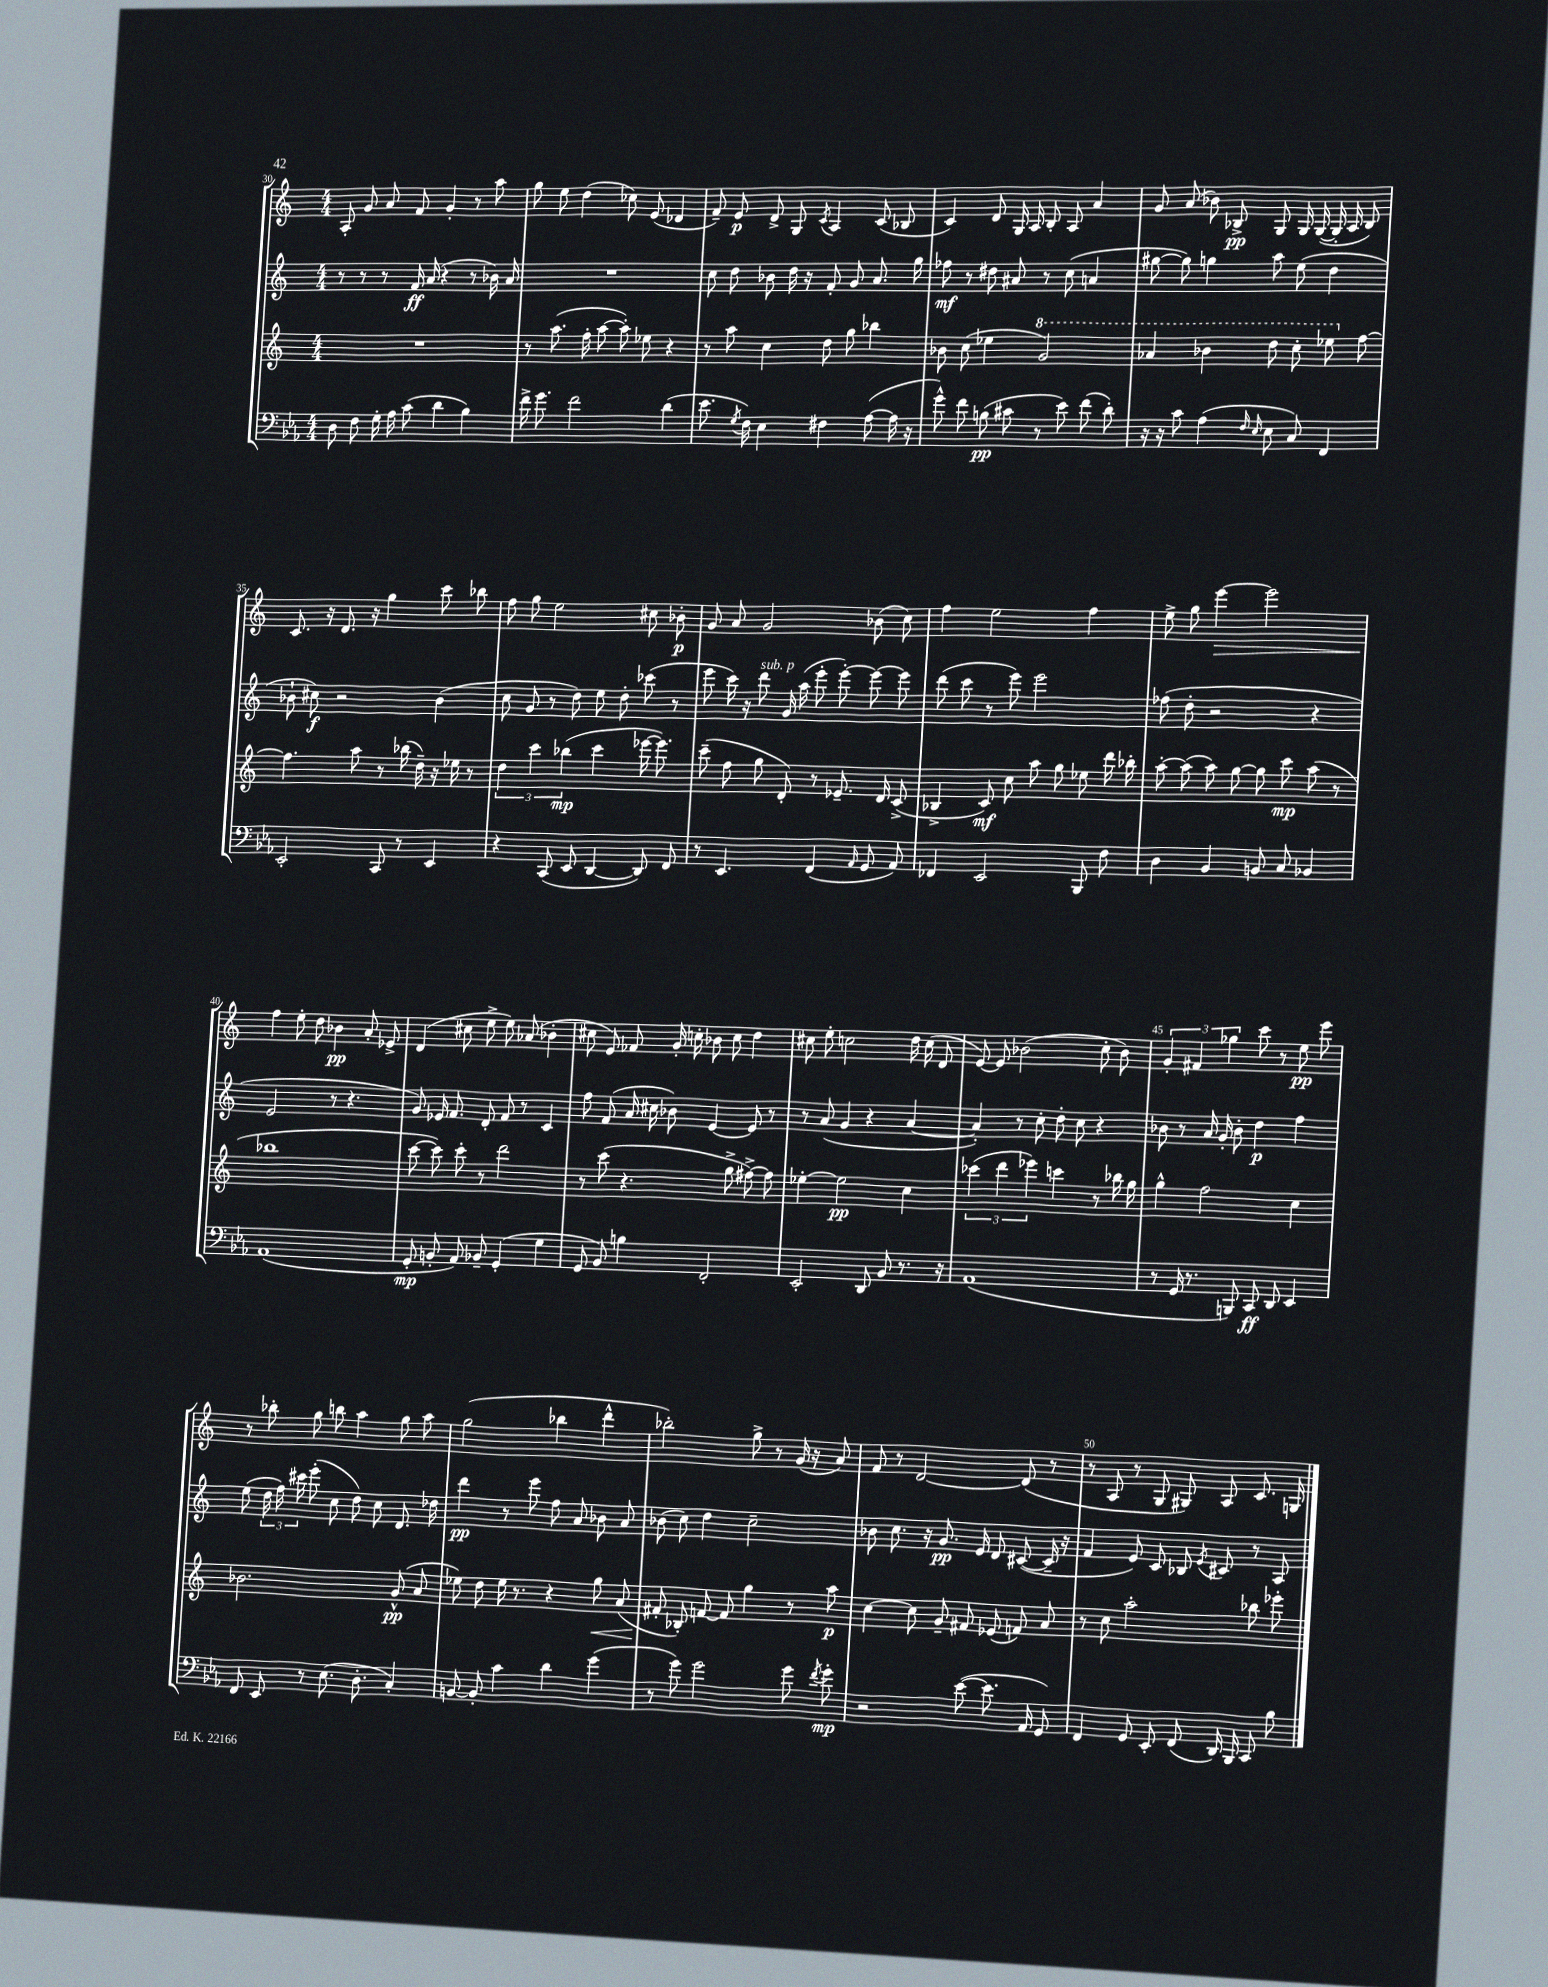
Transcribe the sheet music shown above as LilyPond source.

<<
\new StaffGroup <<
\new Staff = "s0" {
    \clef treble \key c \major \numericTimeSignature \time 4/4
    \autoBeamOff a8-. g'8 a'8 f'8 g'4-. r8 a''8 |
    g''8 e''8 d''4( ces''8) e'8( des'4 |
    f'8--) e'8\p d'8-> g8 \acciaccatura { c'8 } a4 c'8( bes8 |
    c'4) d'8 g16 a16 b8-. a8 a'4 |
    g'8 a'8( bes'8) bes8->\pp g8 g16 g16~( g16-. a16 bes8) |
    c'8. r16 d'8. r16 g''4 c'''8 bes''8 |
    f''8 g''8 e''2 cis''8 bes'8-.\p |
    g'8 a'8 g'2 bes'8( c''8) |
    f''4 e''2 f''4 |
    e''8-> g''8 e'''4~\> e'''2 |
    f''4\! e''8-. d''8 bes'4\pp a'8-. ees'8-> |
    d'4( cis''8 e''8-> e''8) aes'8( bes'4-. |
    cis''8 e'8) fes'8 g'16-. c''16-. bes'8 c''8 d''4 |
    cis''8 e''8-. c''2 d''16 c''16( d'8 |
    e'8~) e'8 bes'2( c''8-. bes'8) |
    \tuplet 3/2 { g'4-. fis'4 ges''4 } c'''8 r8 e''8\pp e'''8 |
    r8 bes''8-. g''8 b''8 a''4 g''8 a''8 |
    g''2( bes''4 d'''4-^ |
    bes''2-.) g''8-> r8 g'16( r16 a'8) |
    f'8 r8 d'2~ d'8( r8 |
    r8 a8 r8 g8 gis8) a8 c'8. g16 \bar "|." |
}
\new Staff = "s1" {
    \clef treble \key c \major \numericTimeSignature \time 4/4
    \autoBeamOff r8 r8 r8 f'16\ff a'16( r4 r8 bes'16) a'16 |
    R1 |
    c''8 d''8 bes'8 d''16 r16 f'8-. g'8 a'8. g''16 |
    fes''8\mf r8 dis''8 ais'8 r8 c''8( a'4 |
    gis''8~ gis''8) g''4 a''8 e''8( d''4 |
    bes'8-! cis''8\f) r2 bes'4( |
    c''8 g'8 r8 d''8) e''8 d''8-. ces'''8( r8 |
    e'''8 c'''16) r16 d'''8^\markup { \italic "sub. p" } g'16 a''16( e'''8-. e'''8~-.) e'''8~ e'''8 |
    d'''8( c'''8 r8 e'''8) e'''2 |
    fes''8( d''8-. r2 r4 |
    e'2 r8 r4. |
    g'8) ees'16 f'8. d'8-. f'8 r8 c'4 |
    f''8 f'8( a'16 cis''16 bes'8) e'4~ e'8 r8 |
    r8 a'8( g'4 r4 a'4~ |
    a'4-.) r8 c''8-. d''8-. c''8 r4 |
    bes'8 r8 a'16 g'16-. bes'8-. d''4\p f''4 |
    e''8( \tuplet 3/2 { d''16 f''16) cis'''16 } e'''8-.( c''8 d''8) c''8 d'8. des''16 |
    d'''4\pp r8 e'''8 f''8 a'8 bes'8 a'8 |
    bes'8( c''8) d''4 c''2-- |
    bes'8 c''8. r16 g'8.\pp e'16 d'8 cis'8~( cis'16-- r16 |
    f'4 e'8) c'8 bes8 \acciaccatura { e'8 } cis'8 r8 a8 \bar "|." |
}
\new Staff = "s2" {
    \clef treble \key c \major \numericTimeSignature \time 4/4
    \autoBeamOff R1 |
    r8 a''8.( f''16-. a''8~ a''8-.) ees''8 r4 |
    r8 a''8 c''4 d''8 g''8 bes''4 |
    bes'8 c''8( ees''4 \ottava #1 g''2) |
    aes''4 bes''4 d'''8 c'''8-. ees'''8 \ottava #0 f''8~ |
    f''4. a''8 r8 bes''16( d''16--) r16 ees''16 r8 |
    \tuplet 3/2 { d''4 c'''4 bes''4\mp( } c'''4 ees'''16~ ees'''8.) |
    c'''8--( f''8 g''8 d'8-.) r8 ees'8.-- d'16 c'8->( |
    bes4-> c'8\mf) c''8 a''8 g''8 ees''8 d'''16 bes''16-. |
    a''8~-. a''8( a''8) g''8~ g''8 c'''8\mp a''8( r8 |
    bes''1 |
    c'''8~ c'''8) c'''8-. r8 d'''2 |
    r8 c'''8( r4. g''8-> fis''8~->) fis''8 |
    ees''4~-. ees''2\pp c''4 |
    \tuplet 3/2 { ces'''4( d'''4 ees'''4) } c'''4 r8 bes''16 g''16 |
    g''4-^ f''2 c''4 |
    bes'2. g'8-^\pp( a'8 |
    ees''8) d''8 ees''16 r8. r4 g''8\< a'8( |
    fis'8-.\! bes8-.) f'8~ f'8 g''4 r8 a''8\p |
    c''4~ c''8 g'8-- fis'8 ees'8( f'8) a'8 |
    r8 c''8 a''2-. bes''8 ees'''8-. \bar "|." |
}
\new Staff = "s3" {
    \clef bass \key ees \major \numericTimeSignature \time 4/4
    \autoBeamOff d8 f8 g16-. aes16 c'8( d'4 bes4) |
    f'16-> g'8. f'2 d'4( |
    ees'8. \acciaccatura { g8 } f16) ees4 fis4 aes8~( aes16 r16 |
    g'8-^) f'8 b8\pp( cis'8 r8 ees'8) f'8( d'8-.) |
    r16 r16 c'8 aes4( \grace { f16 ees16 } ees8 c8) f,4 |
    ees,2-. c,8 r8 ees,4 |
    r4 c,8( ees,8 d,4~ d,8) f,8 |
    r8 ees,4. f,4( \grace { aes,16 } g,8 aes,8) |
    fes,4 ees,2 bes,,8 f8 |
    d4 bes,4 b,8 c8 bes,4 |
    aes,1( |
    g,8-.\mp b,8-. aes,8) bes,8-- g,4-.( g4 |
    g,8 bes,8) b4 f,2-. |
    ees,2-. d,8 bes,8 r8. r16 |
    aes,1( |
    r8 g,16 r8. b,,8) c,8\ff d,8 ees,4 |
    f,8 ees,8 r8 ees8.( d8.-. c4-.) |
    b,8~ b,8-. c'4 d'4 g'4( |
    r8 g'8) g'2 g'8 \acciaccatura { f'8 } g'8-.\mp |
    r2 ees'8~( ees'8. aes,16 g,8) |
    f,4 g,8 ees,8-. f,8( d,16) bes,,16 c,8 bes8 \bar "|." |
}
>>
>>
\layout { \context { \Score currentBarNumber = #30 \override BarNumber.break-visibility = ##(#f #t #t) barNumberVisibility = #(every-nth-bar-number-visible 5) } }
